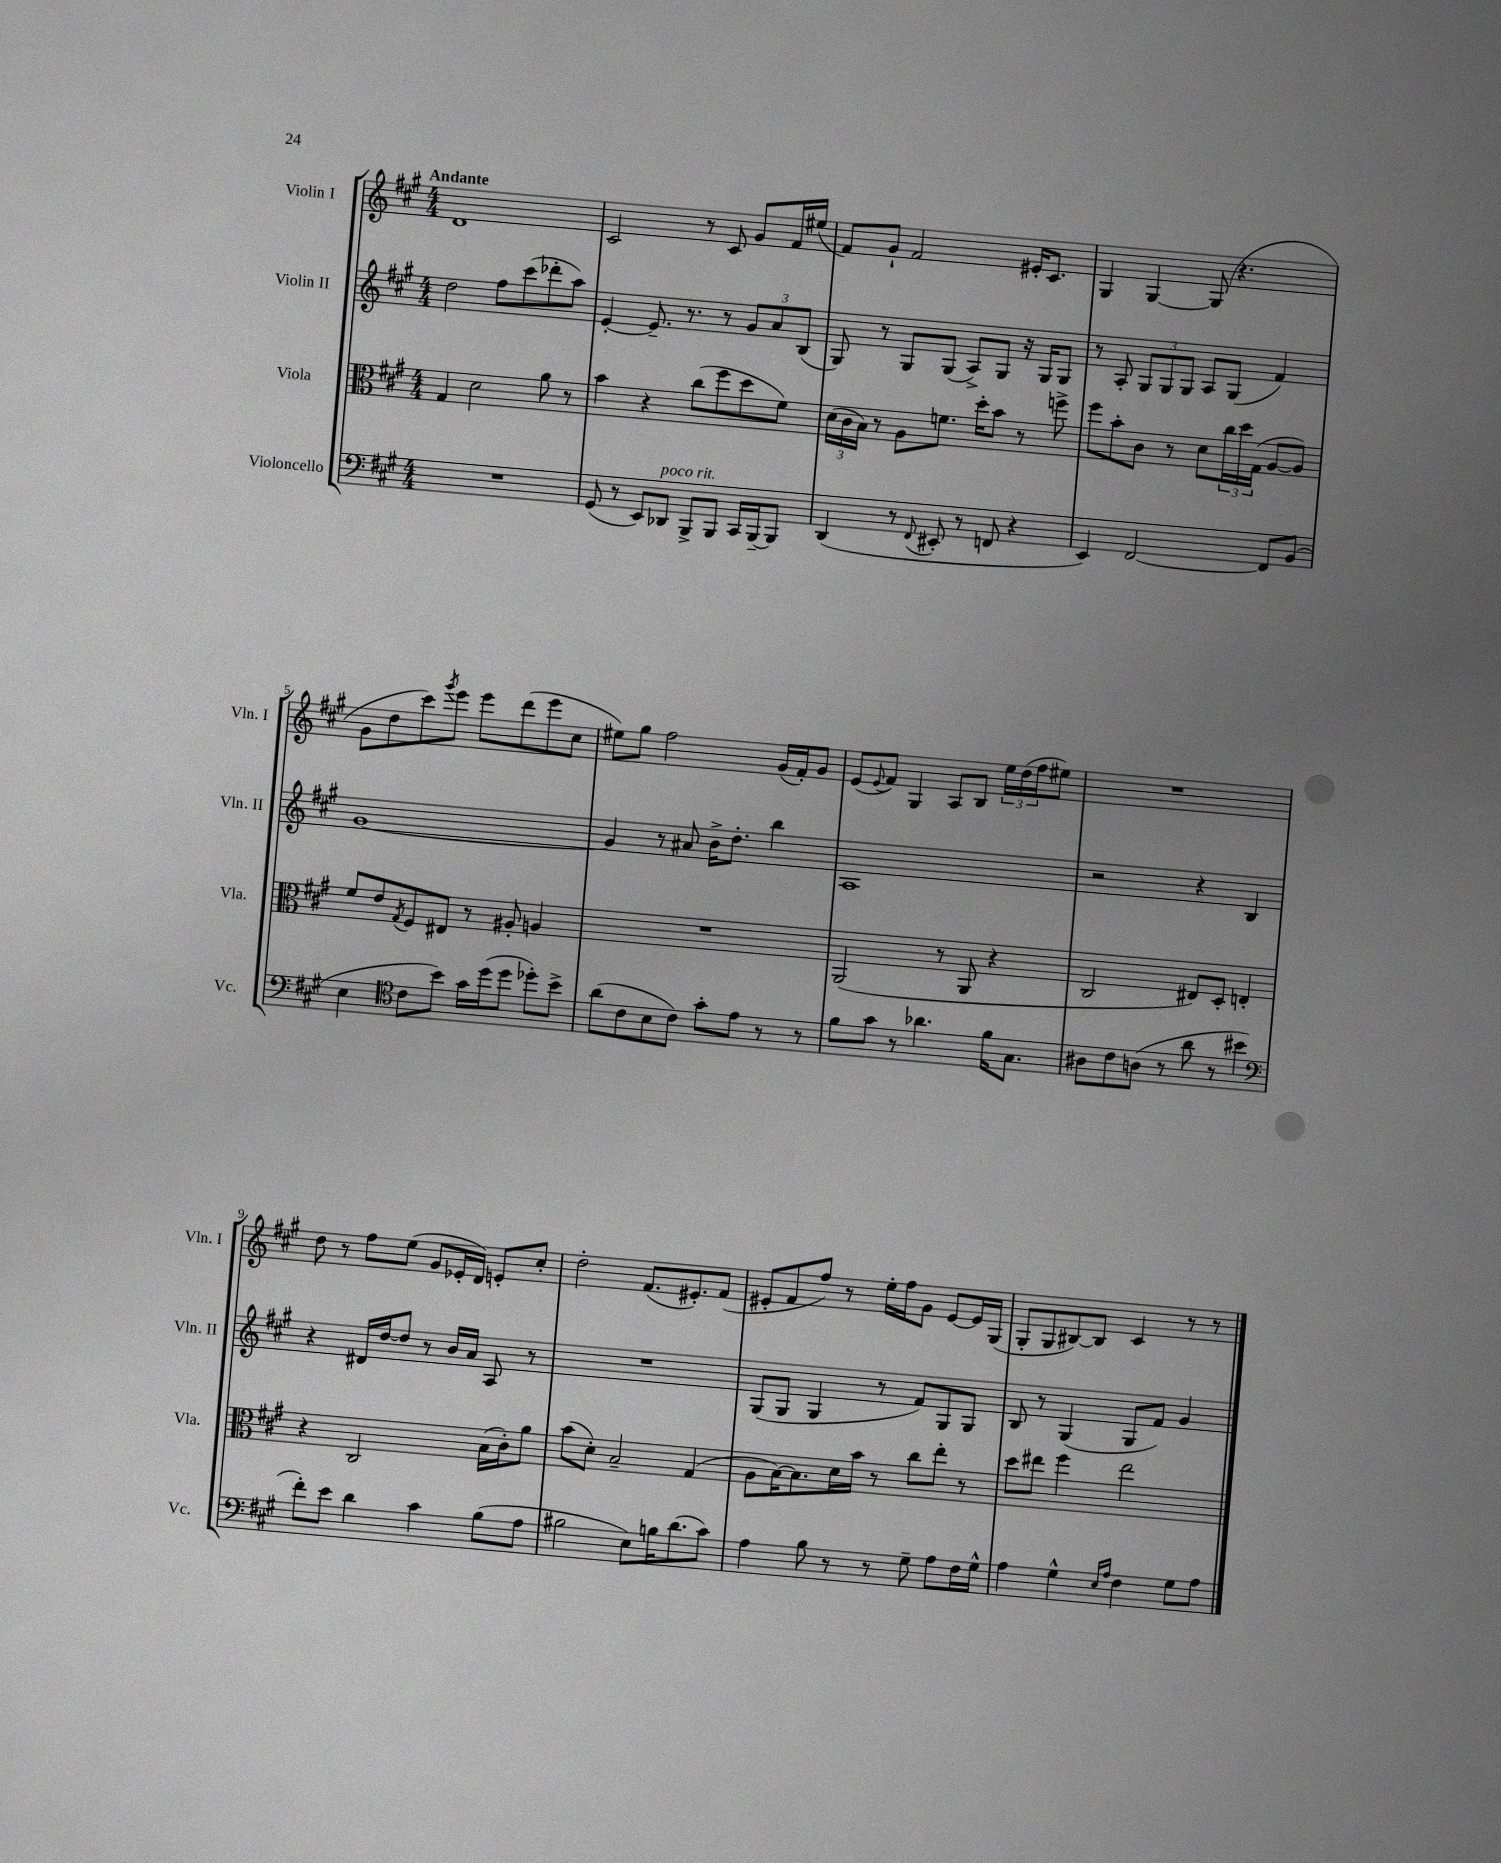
<<
\new StaffGroup <<
\new Staff = "s0" \with { instrumentName = "Violin I" shortInstrumentName = "Vln. I" } {
    \clef treble \key a \major \numericTimeSignature \time 4/4 \tempo "Andante"
    d'1 |
    cis'2 r8 cis'8 gis'8 fis'16 eis''16( |
    fis'8) gis'8-! fis'2 eis'16-. cis'8. |
    gis4 gis4~ gis8( r4. |
    gis'8 d''8 cis'''8) \acciaccatura { gis'''8 } e'''8 e'''8 d'''8( e'''8 cis''8 |
    eis''8) gis''8 fis''2 gis'16( fis'16-.) gis'8 |
    e'8( \appoggiatura { e'8 } fis'8) gis4 a8 b8 \tuplet 3/2 { e''16 d''16( fis''16 } eis''8) |
    R1 |
    d''8 r8 fis''8 e''8( gis'8 ees'16-. d'16) e'8-. cis''8-. |
    d''2-. fis'8.( eis'8.-.) fis'8( |
    eis'8-. fis'8 fis''8) r8 e''16-. fis''16 gis'8 eis'8~ eis'16 gis16( |
    gis8-. gis8 bis8~) bis8 cis'4 r8 r8 \bar "|." |
}
\new Staff = "s1" \with { instrumentName = "Violin II" shortInstrumentName = "Vln. II" } {
    \clef treble \key a \major \numericTimeSignature \time 4/4
    d''2 fis''8 cis'''8( des'''8-. a''8) |
    e'4~-. e'8.-- r8. r8 \tuplet 3/2 { gis'8 a'8 b8( } |
    gis8) r8 gis8 gis8( a8->) gis8 r16 gis16 gis8 |
    r8 a8-. \tuplet 3/2 { gis8 gis8 gis8 } a8 gis8( fis'4) |
    gis'1~ |
    gis'4 r8 ais'8 b'16-> d''8.-. b''4 |
    a1 |
    r2 r4 b4 |
    r4 dis'16 d''16~ d''8 r8 b'16 a'16 a8 r8 |
    R1 |
    gis8( gis8 gis4 r8 fis'8) gis8 gis8 |
    b8 r8 gis4( gis8 fis'8) gis'4 \bar "|." |
}
\new Staff = "s2" \with { instrumentName = "Viola" shortInstrumentName = "Vla." } {
    \clef alto \key a \major \numericTimeSignature \time 4/4
    gis4 d'2 a'8 r8 |
    b'4 r4 cis''8( fis''8 d''8 fis'8) |
    \tuplet 3/2 { d'16( cis'16 b16) } r8 a8 f'8. d''16-. b'8 r8 f''8-> |
    fis''8 b'8-. cis'8 r8 d'8 \tuplet 3/2 { cis''16 d''16 gis16( } a8~ a8) |
    fis'8 e'8 \acciaccatura { gis8 } fis8 eis8 r8 ais8-. a4 |
    R1 |
    a,2( r8 a,8 r4 |
    cis2 eis8) d8-. e4-. |
    r4 cis2 b16( cis'16-.) a'8 |
    b'8( d'8-.) b2-- gis4( |
    a8 b16~) b8. d'16 b'16 r8 cis''8 e''8-. r8 |
    d''8 eis''8 fis''4 eis''2 \bar "|." |
}
\new Staff = "s3" \with { instrumentName = "Violoncello" shortInstrumentName = "Vc." } {
    \clef bass \key a \major \numericTimeSignature \time 4/4
    R1 |
    gis,8( r8 e,8) des,8^\markup { \italic "poco rit." } b,,8-> b,,8 cis,16 b,,16~-- b,,8 |
    d,4( r8 \appoggiatura { fis,8 } eis,8-. r8 f,8 r4 |
    e,4) fis,2~ fis,8 b,8( |
    e4 \clef tenor cis'8 b'8) gis'16 d''16( d''8 des''8-.) b'8-> |
    a'8( cis'8 b8 cis'8) gis'8-. e'8 r8 r8 |
    fis'8 gis'8 r8 aes'4. fis'16 gis8. |
    ais8 cis'8 a8( r8 a'8 r8 bis'4 |
    \clef bass fis'8-.) e'8 d'4 cis'4 b8( a8 |
    bis2 e8) b16 d'8.( cis'8) |
    a4 b8 r8 r8 gis8-- a8 fis16 gis16-^ |
    a4 gis4-^ \grace { e16 a16 } fis4 gis8 a8 \bar "|." |
}
>>
>>
